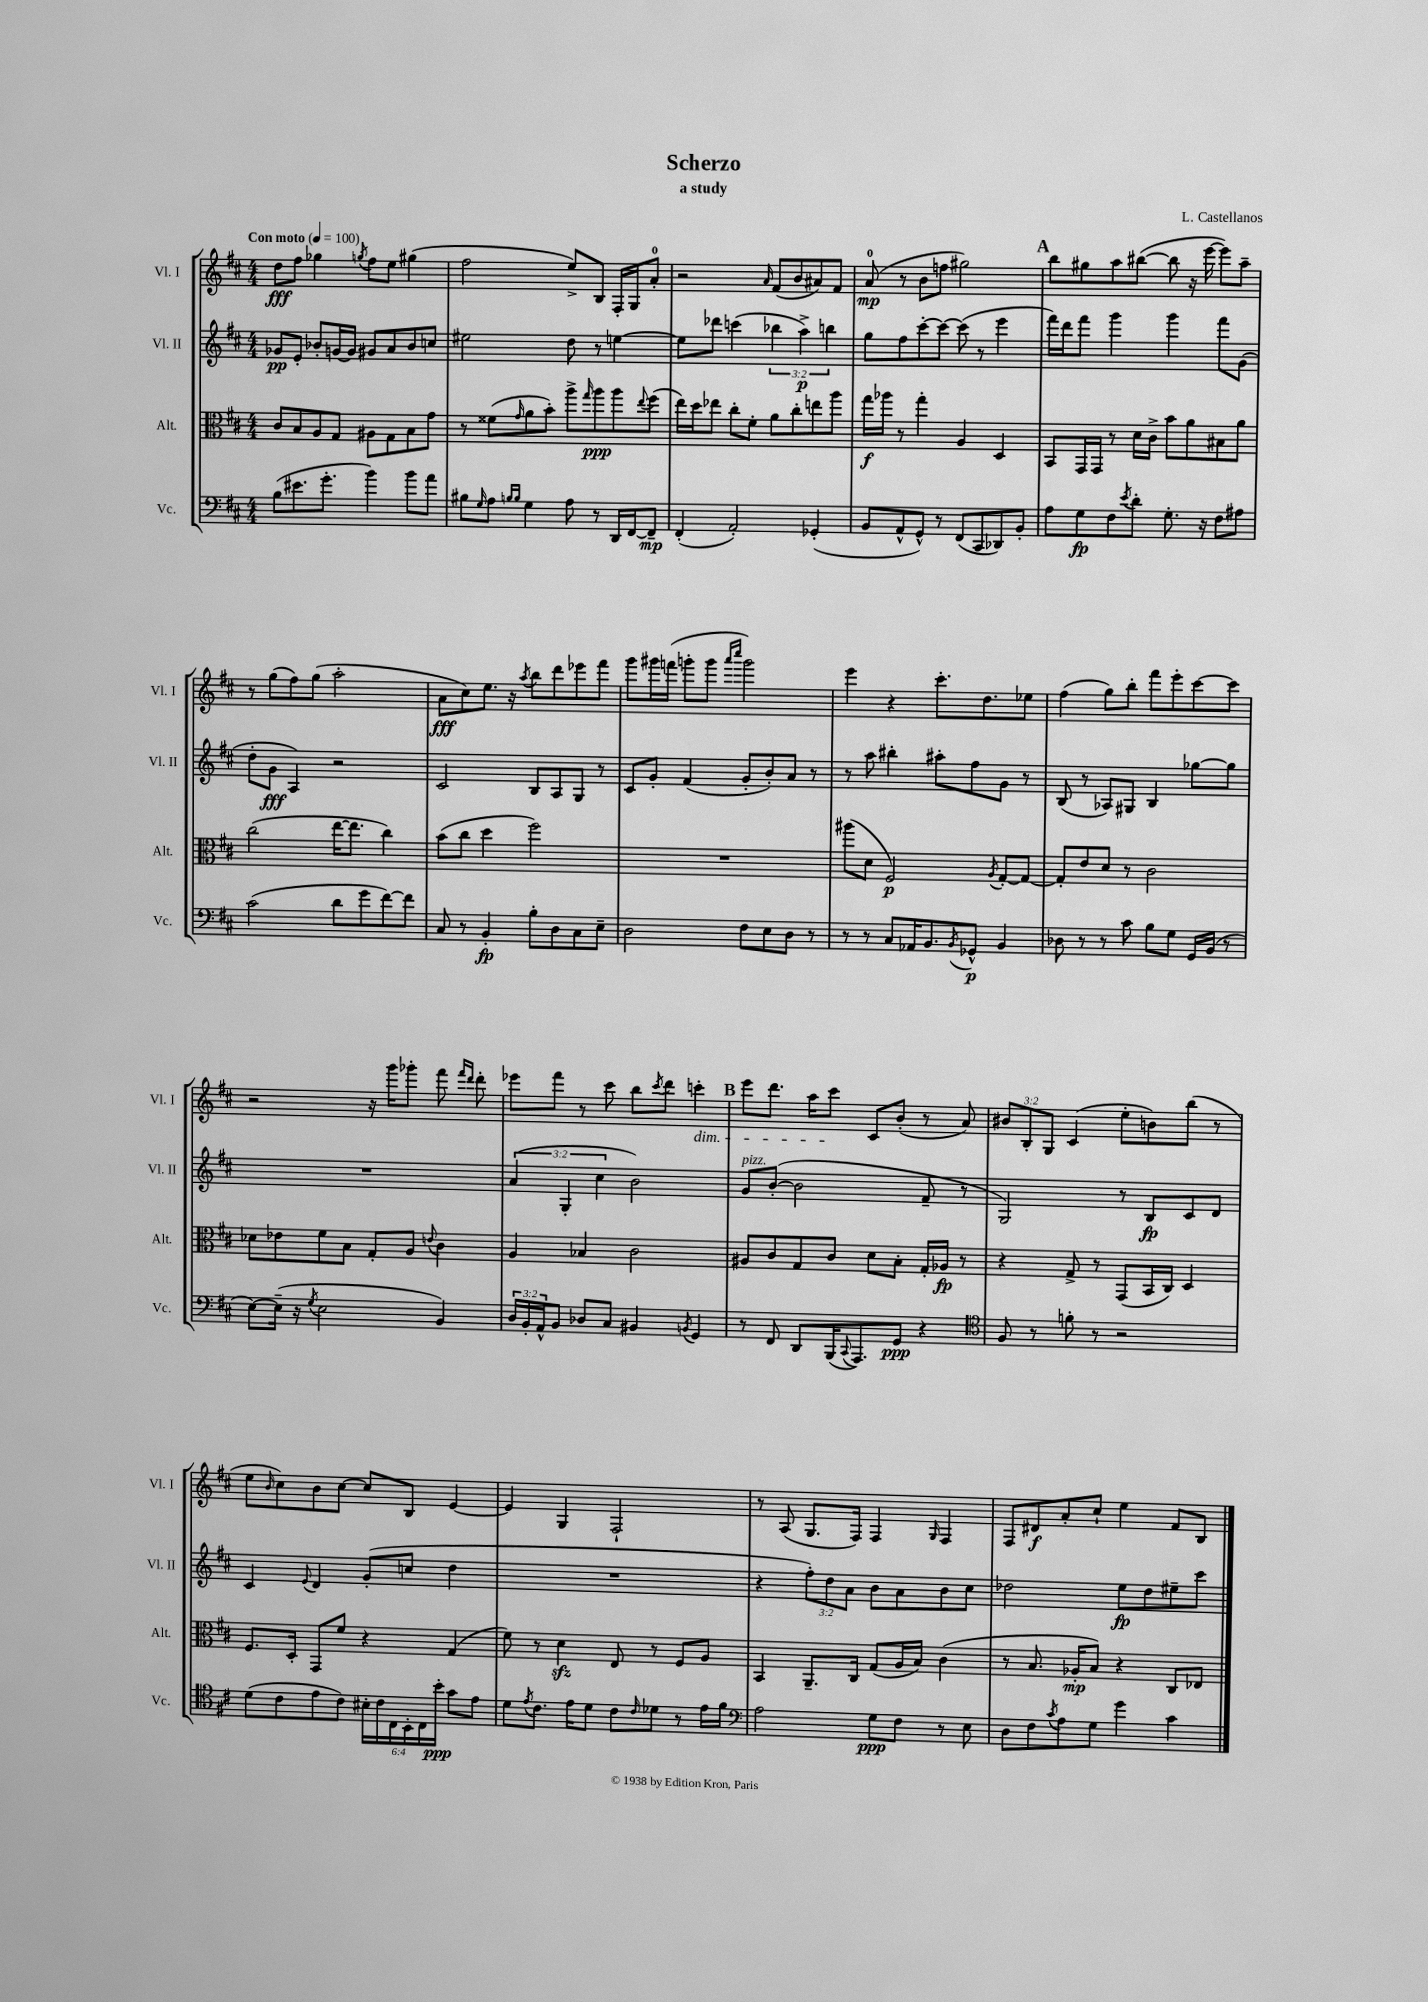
\header { title = "Scherzo" composer = "L. Castellanos" subtitle = "a study" }
<<
\new StaffGroup <<
\new Staff = "s0" \with { instrumentName = "Vl. I" shortInstrumentName = "Vl. I" } {
    \clef treble \key d \major \numericTimeSignature \time 4/4 \override Staff.TupletNumber.text = #tuplet-number::calc-fraction-text \tempo "Con moto" 4 = 100
    d''8\fff fis''8 ges''4 \acciaccatura { g''8 } fis''8 e''8 gis''4( |
    fis''2 e''8->) b8 fis16-. g16 a'8-0-. |
    r2 \grace { a'16 } fis'8( b'8 ais'8) fis'8 |
    a'8-0\mp( r8 b'8 f''8 gis''2) |
    \mark \markup { \bold "A" } b''8 gis''8 a''8 bis''8~( bis''8 r16 e'''16~ e'''8) a''8-- |
    r8 g''8( fis''8) g''8( a''2-. |
    a'8\fff cis''8) e''8. r16 \acciaccatura { a''8 } b''8 d'''8 ees'''8 fis'''8 |
    g'''8 gis'''16 f'''16( g'''8-. g'''8 \grace { a'''16 cis''''16 } g'''2) |
    e'''4 r4 cis'''8.-. d''8. ees''8 |
    fis''4( g''8) b''8-. fis'''8 e'''8-. cis'''8~ cis'''8 |
    r2 r16 g'''16 ges'''8-. fis'''8 \grace { fis'''16 d'''16 } d'''8-. |
    ees'''8 fis'''8 r8 cis'''8 b''8 \acciaccatura { cis'''8 } d'''8 c'''4-.\dim |
    \mark \markup { \bold "B" } e'''8 d'''8. a''16 cis'''8\! cis'8 b'8-.( r8 a'8) |
    \tuplet 3/2 { bis'8 b8-. g8 } cis'4( e''8-. b'8) b''8( r8 |
    e''8 \grace { b'16 } cis''8) b'8 cis''8~ cis''8 b8 e'4~ |
    e'4 g4 fis2-! |
    r8 a8( g8. fis16) fis4 \grace { g16 } fis4 |
    fis8 dis'8\f a'8-. cis''8-! e''4 fis'8 b8 \bar "|." |
}
\new Staff = "s1" \with { instrumentName = "Vl. II" shortInstrumentName = "Vl. II" } {
    \clef treble \key d \major \numericTimeSignature \time 4/4 \override Staff.TupletNumber.text = #tuplet-number::calc-fraction-text
    ges'8\pp e'8-. bes'8-. g'16~ g'16 gis'8 a'8 bes'8 c''8 |
    eis''2 d''8 r8 e''4~ |
    e''8 des'''8 c'''4( \tuplet 3/2 { bes''4 a''4->\p) b''4 } |
    g''8 fis''8 cis'''8~-. cis'''8~ cis'''8( r8 e'''4 |
    \mark \markup { \bold "A" } fis'''16) d'''16 fis'''8 g'''4 g'''4 fis'''8 g'8( |
    d''8-. g'8\fff a4) r2 |
    cis'2 b8 a8 g8 r8 |
    cis'8 g'8-. fis'4( g'8-. b'8-.) a'8 r8 |
    r8 a''8 bis''4-. ais''8-. fis''8 g'8 r8 |
    b8( r8 aes8) gis8 b4 ges''8~ ges''8 |
    R1 |
    \tuplet 3/2 { a'4( g4-. cis''4 } b'2) |
    \mark \markup { \bold "B" } g'8^\markup { \italic "pizz." } b'8~-.( b'2 fis'8-- r8 |
    g2) r8 b8\fp cis'8 d'8 |
    cis'4 \appoggiatura { e'8 } d'4 g'8-.( c''8 d''4 |
    R1 |
    r4 \tuplet 3/2 { fis''8-.) d''8 a'8 } b'8 a'8 b'8 cis''8 |
    des''2 e''8\fp des''8 eis''8-- cis'''8 \bar "|." |
}
\new Staff = "s2" \with { instrumentName = "Alt." shortInstrumentName = "Alt." } {
    \clef alto \key d \major \numericTimeSignature \time 4/4
    cis'8 b8 a8 g8 ais8 g8 b8 g'8 |
    r8 fisis'8( \grace { g'16 } a'8 b'8-.) a''8-> \grace { g''16 } a''8\ppp a''8 \appoggiatura { e''8 } fis''8( |
    e''16) d''16 ees''8 cis''8-. fis'8-. a'8 cis''8-. e''8 a''8 |
    g''16\f aes''16 r8 g''4-. a4 d4 |
    \mark \markup { \bold "A" } b,8 g,16 g,16 r8 d'16 cis'16-> b'8 a'8 bis8 a'8 |
    cis''2( e''16~ e''8. cis''4) |
    b'8( cis''8 d''4 fis''2) |
    R1 |
    ais''8( d'8 fis2\p) \acciaccatura { a8 } g8~-. g8~ |
    g8-. e'8 d'8 r8 cis'2 |
    des'8 ees'8 fis'8 b8 g8-. a8 \appoggiatura { e'8 } cis'4 |
    a4 bes4 cis'2 |
    \mark \markup { \bold "B" } ais8 cis'8 g8 cis'8 d'8 b8-. g16-. aes16\fp r8 |
    r4 g8-> r8 g,8( b,16 cis16) d4 |
    fis8. d16-. g,8 fis'8 r4 g4( |
    fis'8) r8 d'4\sfz e8 r8 fis8 a8 |
    b,4 a,8.-- cis16 g8( a16 b16) cis'4( |
    r8 b8. aes16-.\mp b8) r4 cis8 ees8 \bar "|." |
}
\new Staff = "s3" \with { instrumentName = "Vc." shortInstrumentName = "Vc." } {
    \clef bass \key d \major \numericTimeSignature \time 4/4 \override Staff.TupletNumber.text = #tuplet-number::calc-fraction-text
    b8( eis'8. g'8.-. b'4) b'8 a'8 |
    bis8 \grace { g16 } a8 \grace { b16 b16 } g4 a8 r8 d,16 fis,16~ fis,8--\mp |
    fis,4-.( a,2-.) ges,4-.( |
    b,8 a,8-^ g,8-^) r8 fis,8( cis,8 des,8) b,8-. |
    \mark \markup { \bold "A" } a8 g8\fp fis8 \acciaccatura { e'8 } d'8-. g8.-. r16 fis8 ais8 |
    cis'2( d'8 g'8 fis'8~) fis'8 |
    cis8 r8 b,4-.\fp b8-. d8 cis8 e8-- |
    d2 fis8 e8 d8 r8 |
    r8 r8 cis8 aes,16 b,8. \acciaccatura { b,8 } ges,8-^\p b,4 |
    des8 r8 r8 cis'8 b8 g8 g,16 b,16( r8 |
    e8~) e16--( r16 \acciaccatura { g8 } e2 b,4) |
    \tuplet 3/2 { d16 b,16-. a,16-^ } b,8 des8 cis8 bis,4 \acciaccatura { b,8 } g,4 |
    \mark \markup { \bold "B" } r8 fis,8 d,8 b,,16( \appoggiatura { cis,8 } a,,8.) g,8\ppp r4 |
    \clef tenor fis8 r8 f'8-. r8 r2 |
    d'8( cis'8 e'8 cis'8) \tuplet 6/4 { bis16-. cis'16 cis16 b,16-. cis16 b'16-.\ppp } g'8 e'8 |
    d'8 \acciaccatura { e'8 } cis'8. e'16 d'8 cis'8 \grace { cis'16 } des'8 r8 e'16 fis'16 |
    \clef bass a2 g8\ppp fis8 r8 e8 |
    d8 fis8 \acciaccatura { cis'8 } a8 g8 g'4 cis'4 \bar "|." |
}
>>
>>
\layout { \context { \Score \remove "Bar_number_engraver" } }
